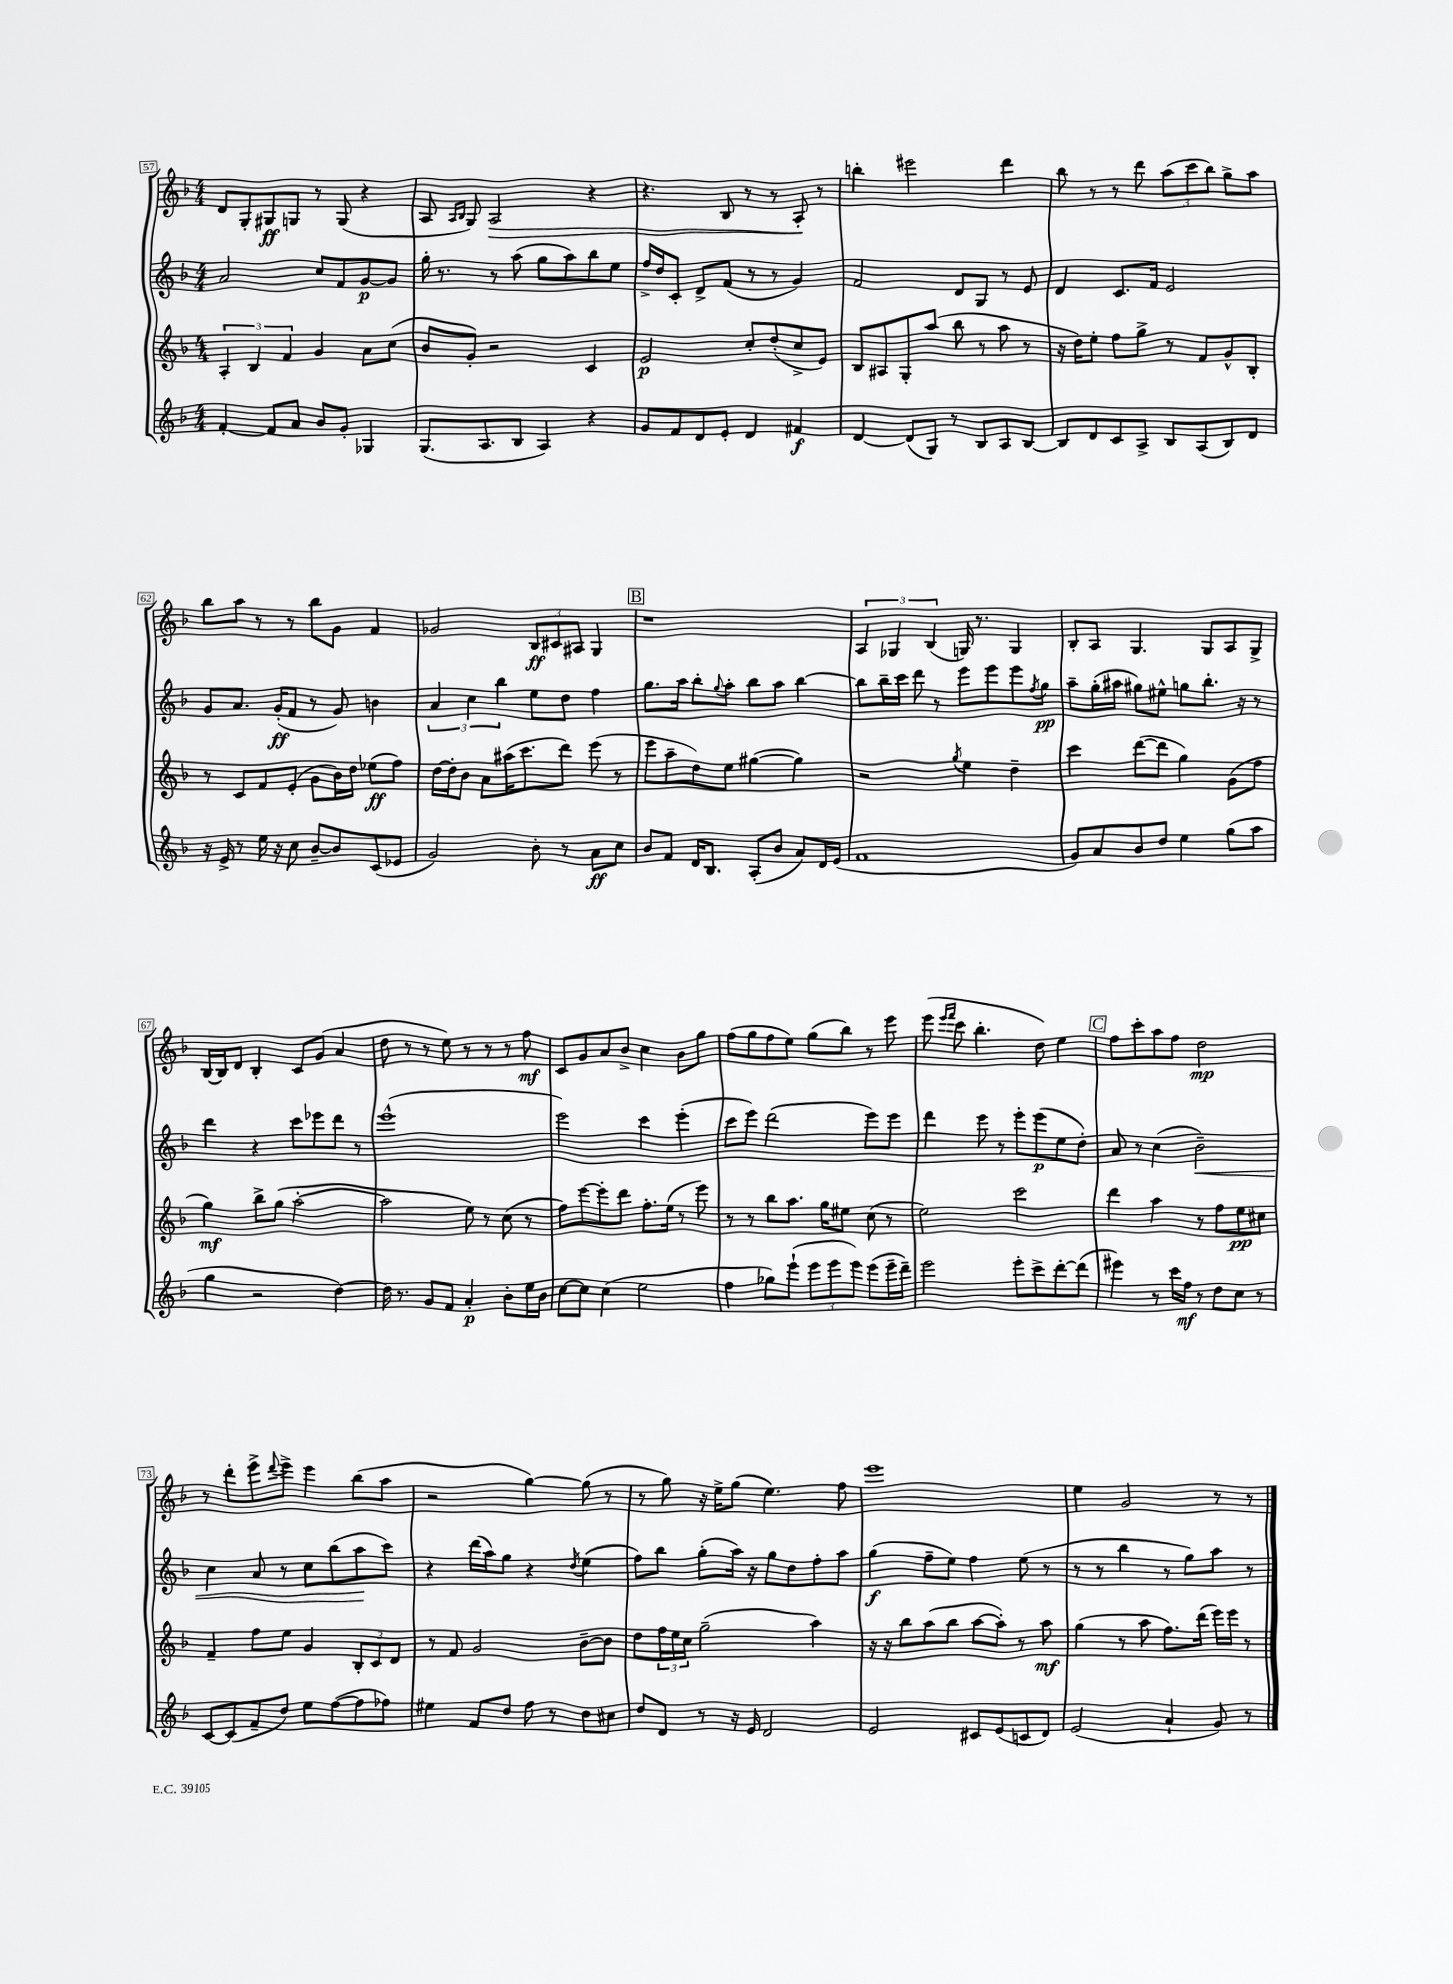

**kern	**dynam	**kern	**dynam	**kern	**dynam	**kern	**dynam
*part4	*part4	*part3	*part3	*part2	*part2	*part1	*part1
*staff4	*staff4	*staff3	*staff3	*staff2	*staff2	*staff1	*staff1
*clefG2	*	*clefG2	*	*clefG2	*	*clefG2	*
*k[b-]	*	*k[b-]	*	*k[b-]	*	*k[b-]	*
*M4/4	*	*M4/4	*	*M4/4	*	*M4/4	*
=57	=57	=57	=57	=57	=57	=57	=57
[4f'/	.	6A'/	.	2a/	.	8d/L	.
.	.	.	.	.	.	8G'/	.
.	.	6B-/	.	.	.	.	.
8f/L]	.	.	.	.	.	8G#X/	ff
.	.	6f/	.	.	.	.	.
8a/J	.	.	.	.	.	8Gn/J	.
8b-/L	.	4g/	.	8cc/L	.	8r	.
8g'/J	.	.	.	8f/	.	(8G/	.
4G-X/	.	8a\L	.	[8g/	p	4r	.
.	.	(8cc\J	.	8g/J]	.	.	.
=58	=58	=58	=58	=58	=58	=58	=58
(8.G/L	.	8b-/L	.	16gg'\	.	8A/	.
.	.	.	.	8.r	.	.	.
.	.	.	.	.	.	16qqA/LL	.
.	.	.	.	.	.	16qqB-/JJ	.
.	.	8g'/J)	.	.	.	8G/)	.
8.A/	.	.	.	.	.	.	.
!	!	!	!	!	!	!	!LO:HP:b
.	.	2r	.	8r	.	2A/	>
8B-/J	.	.	.	(8aa\	.	.	.
4A/)	.	.	.	8gg\L	.	.	.
.	.	.	.	8aa\)	.	.	.
4r	.	4c/	.	8bb-\	.	4r	.
.	.	.	.	8ee\J	.	.	.
=59	=59	=59	=59	=59	=59	=59	=59
8g/L	.	2e/	p	16ff^/LL	.	4.r	.
.	.	.	.	16dd/J	.	.	.
8f/	.	.	.	8c'/J	.	.	.
8d/	.	.	.	8d^/L	.	.	.
8e'/J	.	.	.	(8f/J	.	8B-/	.
4d/	.	8cc'/L	.	8r	.	8r	.
.	.	(8dd'/	.	8r	.	8r	.
4f#X/	f	8cc^/	.	4g/)	.	8A'/	.
.	.	8e/J)	.	.	.	8r	]
=60	=60	=60	=60	=60	=60	=60	=60
[4d/	.	8B-/L	.	2f/	.	4bbn'\	.
.	.	8A#X/	.	.	.	.	.
(8d/L]	.	8G'/	.	.	.	2eee#X\	.
8G/J)	.	(8aa/J	.	.	.	.	.
8r	.	8bb-\	.	8d/L	.	.	.
8B-/L	.	8r	.	8G/J	.	.	.
8A/	.	8aa\	.	8r	.	4ddd\	.
[8B-/J	.	8r	.	8e/	.	.	.
=61	=61	=61	=61	=61	=61	=61	=61
8B-/L]	.	16r	.	4d/	.	8bb-\	.
.	.	16dd\KL)	.	.	.	.	.
8d/	.	8ee'\J	.	.	.	8r	.
8c/	.	8ff\L	.	8.c/L	.	8r	.
8A^/J	.	8gg^\J	.	.	.	8ddd\	.
.	.	.	.	16f/Jk	.	.	.
8B-/L	.	8r	.	2e/	.	(12aa\L	.
.	.	.	.	.	.	12ccc\	.
(8A/	.	8f/L	.	.	.	.	.
.	.	.	.	.	.	12bb-\J)	.
8B-/)	.	8g^^/	.	.	.	8gg^\L	.
8d/J	.	8B-'/J	.	.	.	8aa\J	.
!!LO:LB:g=z
=62	=62	=62	=62	=62	=62	=62	=62
16r	.	8r	.	8g/L	.	8bb-\L	.
16e^/	.	.	.	.	.	.	.
8r	.	8c/L	.	8.a/J	.	8aa\J	.
16ee\	.	8f/	.	.	.	8r	.
16r	.	.	.	(16g'/KL	ff	.	.
8cc\	.	(8e'/J	.	8f/J	.	8r	.
[8b-~/L	.	8g\L	.	8r	.	8bb-\L	.
8b-/]	.	16b-\L)	.	8g/)	.	8g\J	.
.	.	16dd\JJ	.	.	.	.	.
(8c/	.	(8ee-X\L	ff	4bn\	.	4f/	.
8e-X/J	.	8ff\J)	.	.	.	.	.
=63	=63	=63	=63	=63	=63	=63	=63
2g/)	.	[16dd\LL	.	6a/	.	2g-X/	.
.	.	16dd'\J]	.	.	.	.	.
.	.	8b-\J	.	.	.	.	.
.	.	.	.	6cc\	.	.	.
.	.	8a\L	.	.	.	.	.
.	.	.	.	6bb-\	.	.	.
.	.	(16aa#X\K	.	.	.	.	.
.	.	8.ccc\	.	.	.	.	.
8b-'\	.	.	.	8ee\L	.	12B-/L	ff
.	.	.	.	.	.	12c#X/	.
8r	.	8ddd\J)	.	8dd\J	.	.	.
.	.	.	.	.	.	12A#X/J	.
8a\L	ff	(8eee\	.	4ff\	.	4G/	.
8cc\J	.	8r	.	.	.	.	.
!!LO:REH:place=s1:t=B
=64	=64	=64	=64	=64	=64	=64	=64
8b-/L	.	8eee\L	.	8.gg\L	.	1r	.
8f/J	.	8aa~\	.	.	.	.	.
.	.	.	.	16aa\Jk	.	.	.
16d/KL	.	8dd\)	.	8bb-'\L	.	.	.
8.B-/J	.	.	.	.	.	.	.
.	.	.	.	8qqgg/	.	.	.
.	.	8ee\J	.	8aa'\J	.	.	.
(8A'/L	.	([4gg#X\	.	8bb-\L	.	.	.
8b-/J	.	.	.	8aa\J	.	.	.
8a/L)	.	4gg#\])	.	[4bb-\	.	.	.
16d/L	.	.	.	.	.	.	.
(16e/JJ	.	.	.	.	.	.	.
=65	=65	=65	=65	=65	=65	=65	=65
1f	.	2r	.	8bb-\L]	.	6A/	.
.	.	.	.	16bb-~\L	.	.	.
.	.	.	.	.	.	6G-X/	.
.	.	.	.	16ccc\JJ	.	.	.
.	.	.	.	8ddd\	.	.	.
.	.	.	.	.	.	(6B-/	.
.	.	.	.	8r	.	.	.
.	.	8qgg/	.	.	.	.	.
.	.	4ee\	.	8eee\L	.	16Gn/)	.
.	.	.	.	.	.	8.r	.
.	.	.	.	8eee\	.	.	.
.	.	4dd~\	.	8eee\	.	4G/	.
.	.	.	.	8qff/	.	.	.
.	.	.	.	8gg\J	pp	.	.
=66	=66	=66	=66	=66	=66	=66	=66
8g/L)	.	4ccc\	.	8aa~\L	.	8B-'/L	.
8a/	.	.	.	(16gg'\L	.	8A/J	.
.	.	.	.	16aa#X\JJ	.	.	.
8b-/	.	([8ddd\L	.	8gg#X\L)	.	4.G/	.
8dd/J	.	8ddd\J]	.	8ee#X^^\J	.	.	.
4ee\	.	4gg\)	.	8ggn\L	.	.	.
.	.	.	.	8.bb-'\J	.	8G/L	.
(8gg\L	.	(8g\L	.	.	.	8A/	.
.	.	.	.	16r	.	.	.
8aa\J	.	8ff\J	.	8r	.	8G^/J	.
!!LO:LB:g=z
=67	=67	=67	=67	=67	=67	=67	=67
4gg\	.	4gg\)	mf	4ddd\	.	[16B-/LL	.
.	.	.	.	.	.	16B-/J]	.
.	.	.	.	.	.	8d/J	.
2r	.	8bb-^\L	.	4r	.	4B-'/	.
.	.	(8gg\J	.	.	.	.	.
.	.	[2aa'\	.	8ccc\L	.	8c/L	.
.	.	.	.	8eee-X\	.	(8g/J	.
[4dd\)	.	.	.	8ddd\J	.	4a/	.
.	.	.	.	8r	.	.	.
=68	=68	=68	=68	=68	=68	=68	=68
16dd\]	.	2aa\]	.	(1eee^^	.	8dd\	.
8.r	.	.	.	.	.	.	.
.	.	.	.	.	.	8r	.
8g/L	.	.	.	.	.	8r	.
8f/J	.	.	.	.	.	8ee\)	.
4a'/	p	8ee\)	.	.	.	8r	.
.	.	8r	.	.	.	8r	.
8b-'\L	.	(8cc\	.	.	.	8r	.
16ee\L	.	8r	.	.	.	8ff\	mf
16b-\JJ	.	.	.	.	.	.	.
=69	=69	=69	=69	=69	=69	=69	=69
[8cc\L	.	8ff\L)	.	2eee\)	.	8c/L	.
8cc\J]	.	[8eee\	.	.	.	8g/	.
(4cc\	.	8eee'\]	.	.	.	8a/	.
.	.	8ddd\J	.	.	.	8b-^/J	.
2ee\	.	8.ff'\L	.	4ccc\	.	4cc\	.
.	.	(16ee\Jk	.	.	.	.	.
.	.	8r	.	(4eee'\	.	8b-\L	.
.	.	8eee\)	.	.	.	8gg\J	.
=70	=70	=70	=70	=70	=70	=70	=70
4ff\	.	8r	.	8ccc\L	.	(8ff\L	.
.	.	8r	.	8eee\J)	.	8gg\	.
8gg-X\L)	.	8bb-\L	.	(2ddd\	.	8ff\	.
(8eee`\J	.	8.aa\J	.	.	.	8ee\J)	.
12eee\L	.	.	.	.	.	(8gg\L	.
.	.	16gg\KL	.	.	.	.	.
12eee\	.	.	.	.	.	.	.
.	.	8ee#X\J	.	.	.	8bb-\J)	.
12eee\J)	.	.	.	.	.	.	.
(8eee\L	.	(8cc\	.	8eee\L)	.	8r	.
16eee~\L	.	8r	.	8eee\J	.	8eee\	.
16ddd~\JJ)	.	.	.	.	.	.	.
=71	=71	=71	=71	=71	=71	=71	=71
2eee\	.	2ee\)	.	4ddd\	.	(8eee\	.
.	.	.	.	.	.	16qqeee/LL	.
.	.	.	.	.	.	16qqfff/JJ	.
.	.	.	.	.	.	8ccc\	.
.	.	.	.	8eee\	.	4.bb-'\	.
.	.	.	.	8r	.	.	.
8eee'\L	.	2ccc\	.	8eee'\L	.	.	.
8ccc^\	.	.	.	(8eee\	p	8dd\)	.
[8ddd'\	.	.	.	8ee\	.	4ee\	.
(8ddd\J]	.	.	.	8dd'\J)	.	.	.
!!LO:REH:place=s1:t=C
=72	=72	=72	=72	=72	=72	=72	=72
4eee#X\)	.	4ddd\	.	8a/	.	8ff\L	.
.	.	.	.	8r	.	8ccc'\	.
8r	.	4aa\	.	(4cc\	.	8aa\	.
16ccc\LL	.	.	.	.	.	8ff\J	.
16ff\JJ	mf	.	.	.	.	.	.
!	!	!	!	!	!LO:HP:b	!	!
8r	.	8r	.	2b-~\)	<	2dd\	mp
8dd\L	.	8ff\L	.	.	.	.	.
8cc\J	.	8ee\	pp	.	.	.	.
8r	.	8cc#X\J	.	.	.	.	.
!!LO:LB:g=z
=73	=73	=73	=73	=73	=73	=73	=73
[8c/L	.	4f~/	.	4cc\	.	8r	.
(8c/]	.	.	.	.	.	8ddd'\L	.
8f~/	.	8ff\L	.	8a/	.	8eee^\	.
.	.	.	.	.	.	8qqddd/	.
8dd/J)	.	8ee\J	.	8r	.	8eee^\J	.
8ee\L	.	4g/	.	8cc\L	.	4eee\	.
([8ff\	.	.	.	(8bb-\	.	.	.
8ff\]	.	12B-'/L	.	8aa\	.	(8bb-\L	.
.	.	12c/	.	.	.	.	.
8ff-X\J)	.	.	.	8ccc\J)	[	8aa\J	.
.	.	12d/J	.	.	.	.	.
=74	=74	=74	=74	=74	=74	=74	=74
4ee#X\	.	8r	.	4r	.	2r	.
.	.	8f/	.	.	.	.	.
8f/L	.	2g/	.	(16ddd\LL	.	.	.
.	.	.	.	16aa\J)	.	.	.
8dd/J	.	.	.	8gg\J	.	.	.
8ff\	.	.	.	4r	.	[4gg\)	.
8r	.	.	.	.	.	.	.
.	.	.	.	8qdd/	.	.	.
8dd\L	.	[8b-~\L	.	(4ee\	.	(8gg\]	.
8cc#X\J	.	8b-\J]	.	.	.	8r	.
=75	=75	=75	=75	=75	=75	=75	=75
8dd/L	.	8dd\L	.	8ff\L)	.	8r	.
8d/J	.	24ff\L	.	8bb-\J	.	8gg\)	.
.	.	24ee\	.	.	.	.	.
.	.	24cc\JJ	.	.	.	.	.
8r	.	(2gg~\	.	(8gg'\L	.	16r	.
.	.	.	.	.	.	16ee^\KL	.
16r	.	.	.	16aa\Jk)	.	(8gg\J	.
16e/	.	.	.	16r	.	.	.
2d/	.	.	.	8gg\L	.	4.ee\)	.
.	.	.	.	8dd\	.	.	.
.	.	4aa\)	.	8ff'\	.	.	.
.	.	.	.	8aa\J	.	8ff\	.
=76	=76	=76	=76	=76	=76	=76	=76
2e/	.	16r	.	(4gg\	f	1eee	.
.	.	16r	.	.	.	.	.
.	.	8bb-\L	.	.	.	.	.
.	.	(8aa\	.	8ff~\L	.	.	.
.	.	8bb-\J	.	8ee\J)	.	.	.
8c#X/L	.	[8aa\L	.	4ff\	.	.	.
(8e/	.	8aa'\J])	.	.	.	.	.
8cn/	.	8r	.	(8ee\	.	.	.
8d/J)	.	8aa\	mf	8r	.	.	.
=77	=77	=77	=77	=77	=77	=77	=77
(2e/	.	(4gg\	.	8r	.	4ee\	.
.	.	.	.	8r	.	.	.
.	.	8r	.	4bb-\	.	2g/	.
.	.	8aa\	.	.	.	.	.
4a`/	.	8.ff\L)	.	8r	.	.	.
.	.	.	.	8gg\L)	.	.	.
.	.	(16ddd\Jk	.	.	.	.	.
8g/)	.	16eee\LL)	.	8aa\J	.	8r	.
.	.	16eee\JJ	.	.	.	.	.
8r	.	8r	.	8r	.	8r	.
==	==	==	==	==	==	==	==
*-	*-	*-	*-	*-	*-	*-	*-
